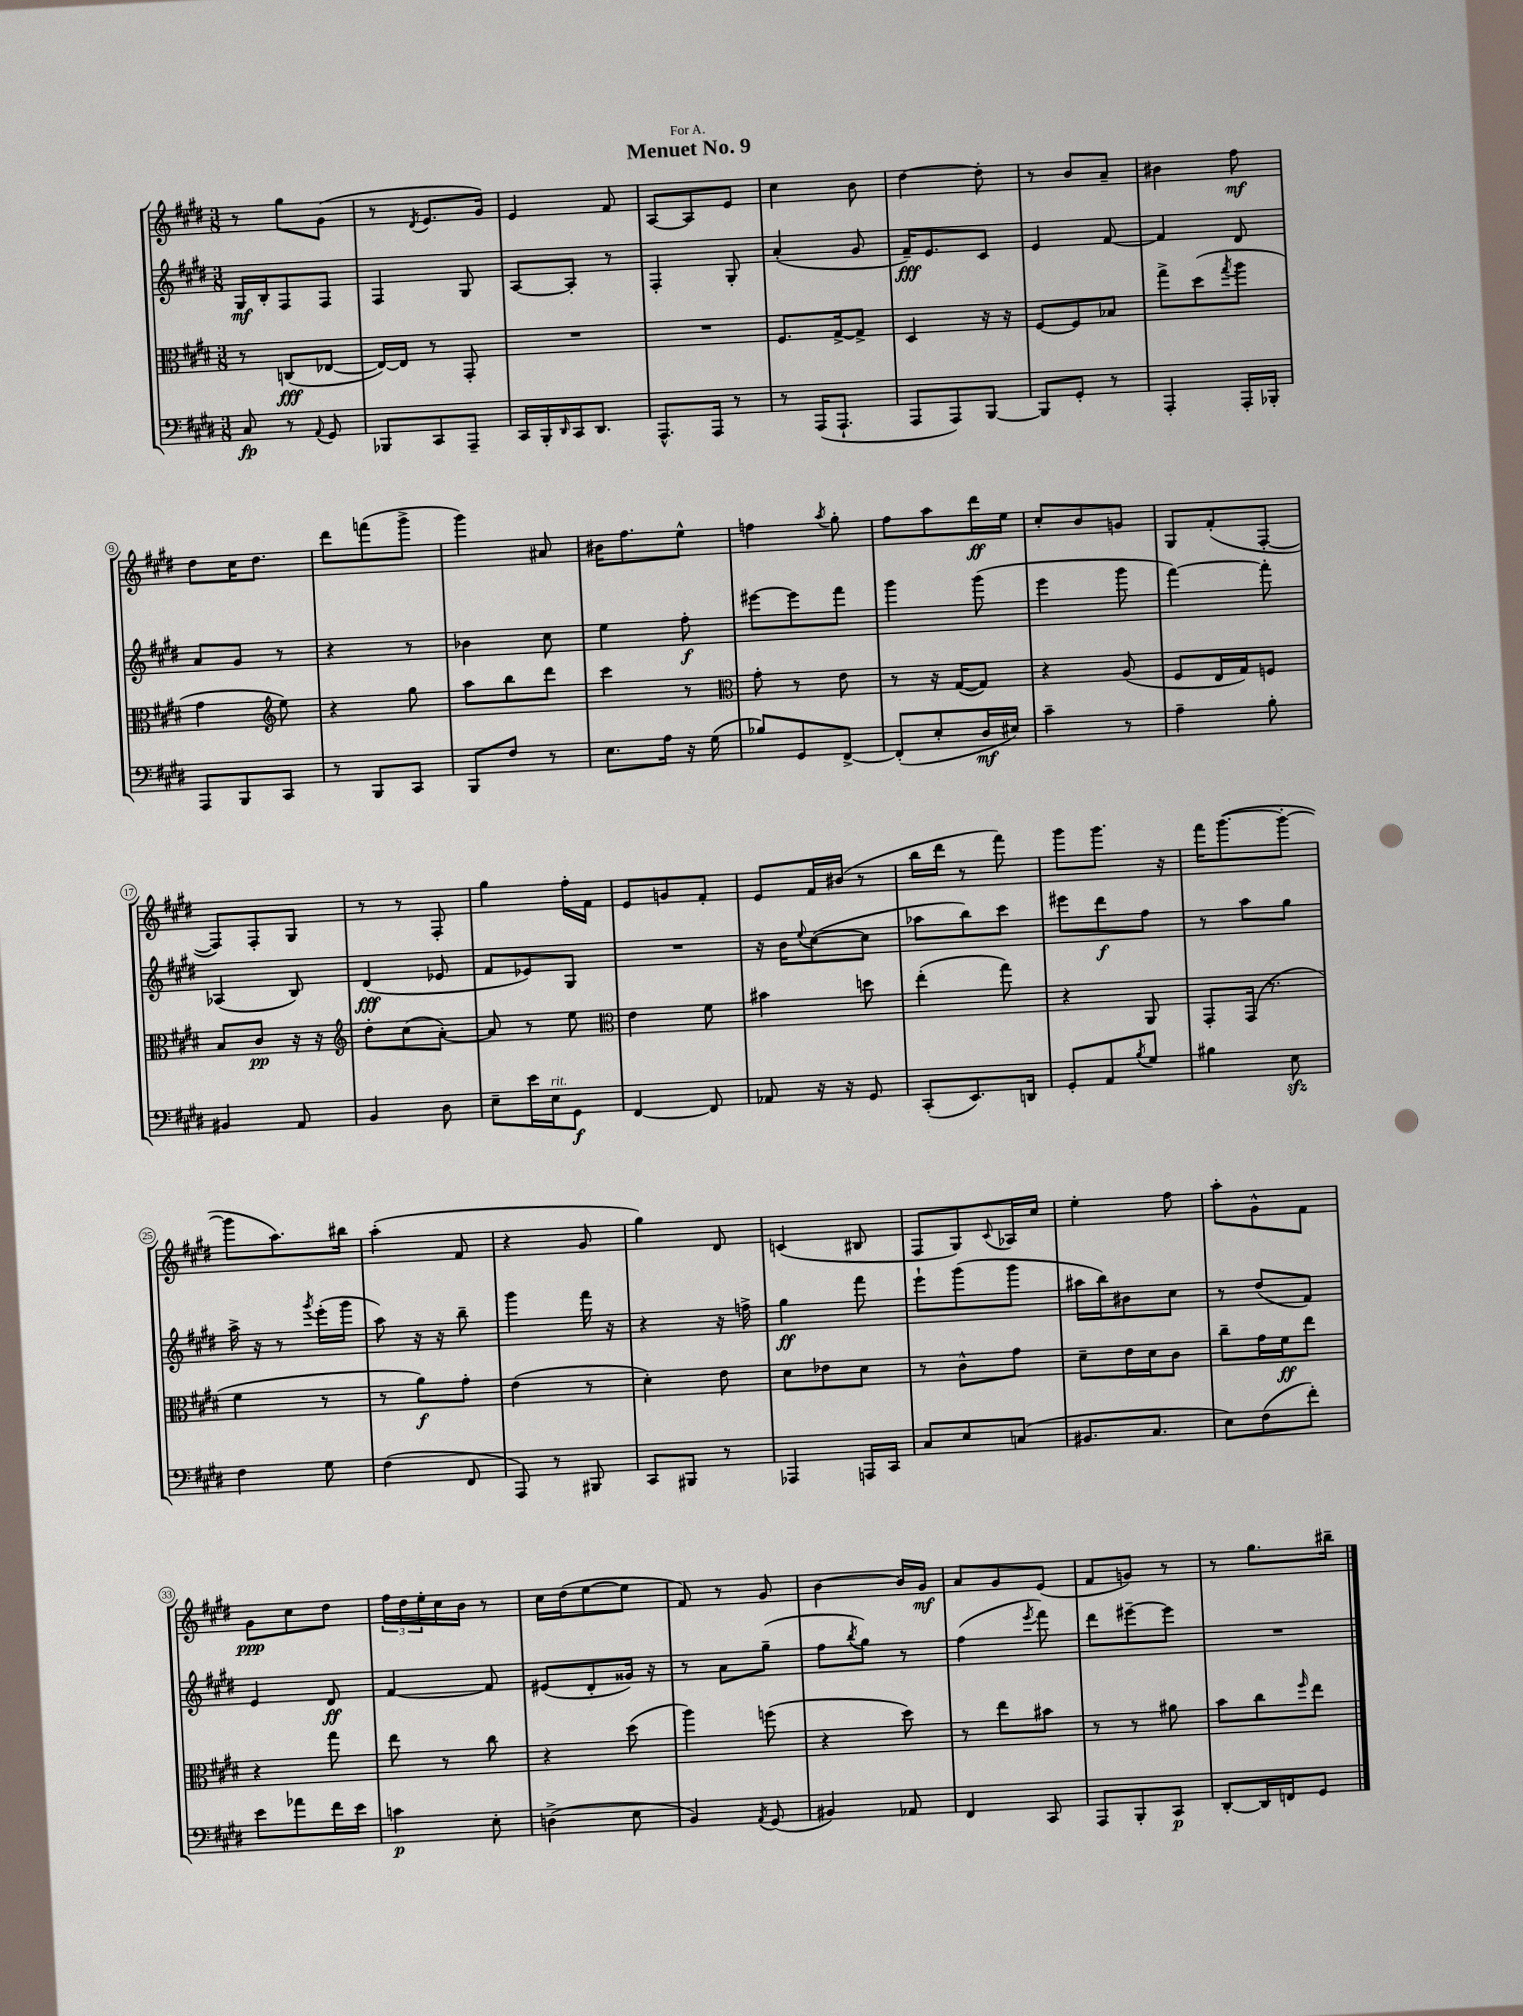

**kern	**dynam	**kern	**dynam	**kern	**dynam	**kern	**dynam
*part4	*part4	*part3	*part3	*part2	*part2	*part1	*part1
*staff4	*staff4	*staff3	*staff3	*staff2	*staff2	*staff1	*staff1
*clefF4	*	*clefC3	*	*clefG2	*	*clefG2	*
*k[f#c#g#d#]	*	*k[f#c#g#d#]	*	*k[f#c#g#d#]	*	*k[f#c#g#d#]	*
*M3/8	*	*M3/8	*	*M3/8	*	*M3/8	*
=1	=1	=1	=1	=1	=1	=1	=1
8C#/	fp	8r	.	16G#/LL	mf	8r	.
.	.	.	.	16B'/J	.	.	.
8r	.	(8Cn/L	fff	8F#/	.	8gg#\L	.
8qqAA/	.	.	.	.	.	.	.
8GG#/	.	[8E-X/J	.	8F#/J	.	(8g#\J	.
=2	=2	=2	=2	=2	=2	=2	=2
8BBB-X/L	.	16E-/LL_)	.	4F#/	.	8r	.
.	.	16E-/JJ]	.	.	.	.	.
.	.	.	.	.	.	8qd#/	.
8CC#/	.	8r	.	.	.	8.e/L	.
8AAA~/J	.	8GG#'/	.	8G#/	.	.	.
.	.	.	.	.	.	16g#/Jk)	.
=3	=3	=3	=3	=3	=3	=3	=3
16CC#/LL	.	4.r	.	[8A/L	.	4e/	.
16BBB'/	.	.	.	.	.	.	.
16qqDD#/	.	.	.	.	.	.	.
16CC#/J	.	.	.	8A'/J]	.	.	.
8.DD#/J	.	.	.	.	.	.	.
.	.	.	.	8r	.	8f#/	.
=4	=4	=4	=4	=4	=4	=4	=4
8.AAA^^/L	.	4.r	.	4F#'/	.	[8A/L	.
.	.	.	.	.	.	8A/]	.
16AAA/Jk	.	.	.	.	.	.	.
8r	.	.	.	8G#'/	.	8e/J	.
=5	=5	=5	=5	=5	=5	=5	=5
8r	.	8.F#/L	.	(4a'/	.	4cc#\	.
(16AAA/KL	.	.	.	.	.	.	.
8.AAA`/J	.	[16G#^/k	.	.	.	.	.
.	.	8G#^/J]	.	8g#/	.	8b\	.
=6	=6	=6	=6	=6	=6	=6	=6
8AAA/L	.	4D#/	.	16f#~/KL)	fff	[4dd#\	.
.	.	.	.	8.e/	.	.	.
8AAA/)	.	.	.	.	.	.	.
[8BBB/J	.	16r	.	8c#/J	.	8dd#'\]	.
.	.	16r	.	.	.	.	.
=7	=7	=7	=7	=7	=7	=7	=7
8BBB/L]	.	[8F#/L	.	4e/	.	8r	.
8GG#'/J	.	8F#/]	.	.	.	8b/L	.
8r	.	8B-X/J	.	[8f#/	.	8a~/J	.
=8	=8	=8	=8	=8	=8	=8	=8
4AAA'/	.	8gg#^\L	.	4f#/]	.	4b#X\	.
.	.	(8dd#\	.	.	.	.	.
.	.	8qgg#/	.	.	.	.	.
16AAA'/LL	.	8aa\J	.	8d#/	.	8ff#\	mf
16BBB-X'/JJ	.	.	.	.	.	.	.
!!LO:LB:g=z
=9	=9	=9	=9	=9	=9	=9	=9
8AAA/L	.	4g#\	.	8a/L	.	8dd#\L	.
8BBB/	.	.	.	8g#/J	.	16cc#\K	.
.	.	.	.	.	.	8.dd#\J	.
*	*	*clefG2	*	*	*	*	*
8CC#/J	.	8ee\)	.	8r	.	.	.
=10	=10	=10	=10	=10	=10	=10	=10
8r	.	4r	.	4r	.	8ddd#\L	.
8BBB/L	.	.	.	.	.	(8fffn\	.
8CC#/J	.	8gg#\	.	8r	.	8ggg#^\J	.
=11	=11	=11	=11	=11	=11	=11	=11
8BBB/L	.	8aa\L	.	4b-X\	.	4ggg#\)	.
8F#/J	.	8bb\	.	.	.	.	.
8r	.	8ddd#\J	.	8cc#\	.	8a#X/	.
=12	=12	=12	=12	=12	=12	=12	=12
8.E\L	.	4ccc#\	.	4ee\	.	16b#X\KL	.
.	.	.	.	.	.	8.ff#\	.
16A\Jk	.	.	.	.	.	.	.
16r	.	8r	.	8ff#'\	f	8ee^^\J	.
(16G#\	.	.	.	.	.	.	.
=13	=13	=13	=13	=13	=13	=13	=13
*	*	*clefC3	*	*	*	*	*
8B-X/L)	.	8g#'\	.	[8eee#X\L	.	4ffn\	.
8GG#/	.	8r	.	8eee#\]	.	.	.
.	.	.	.	.	.	8qaa/	.
[8FF#^/J	.	8e\	.	8fff#\J	.	8gg#'\	.
=14	=14	=14	=14	=14	=14	=14	=14
(8FF#'/L]	.	8r	.	4ggg#\	.	8ff#\L	.
8E'/	.	16r	.	.	.	8aa\	.
.	.	([16G#/KL	.	.	.	.	.
16D#/L	mf	8G#/J])	.	(8ggg#\	.	16ddd#\L	ff
16E#X/JJ)	.	.	.	.	.	16ee\JJ	.
=15	=15	=15	=15	=15	=15	=15	=15
4c#~\	.	4r	.	4eee\	.	8cc#'/L	.
.	.	.	.	.	.	8b/	.
8r	.	(8A/	.	8ggg#\	.	8gn/J	.
=16	=16	=16	=16	=16	=16	=16	=16
4A~\	.	8F#/L	.	[4fff#\)	.	8G#/L	.
.	.	16E/L	.	.	.	(8f#'/	.
.	.	16G#/J)	.	.	.	.	.
8B'\	.	8Fn/J	.	8fff#'\]	.	[8F#'/J	.
!!LO:LB:g=z
=17	=17	=17	=17	=17	=17	=17	=17
4BB#X/	.	8B/L	.	(4A-X/	.	8F#/L])	.
.	.	8c#/J	pp	.	.	8F#'/	.
8AA/	.	16r	.	8B/)	.	8G#/J	.
.	.	16r	.	.	.	.	.
=18	=18	=18	=18	=18	=18	=18	=18
*	*	*clefG2	*	*	*	*	*
4BB/	.	8dd#'\L	.	(4d#/	fff	8r	.
.	.	(8cc#\	.	.	.	8r	.
8D#\	.	[8a'\J)	.	8e-X/	.	8F#'/	.
=19	=19	=19	=19	=19	=19	=19	=19
8E~\L	.	8a/]	.	8f#/L	.	4gg#\	.
16e\L	.	8r	.	8e-X/)	.	.	.
!LO:TX:a:i:t=rit.	!	!	!	!	!	!	!
16E\J	.	.	.	.	.	.	.
8GG#\J	f	8ee\	.	8G#/J	.	16ff#'\LL	.
.	.	.	.	.	.	16f#\JJ	.
=20	=20	=20	=20	=20	=20	=20	=20
*	*	*clefC3	*	*	*	*	*
[4FF#/	.	4e\	.	4.r	.	8e/L	.
.	.	.	.	.	.	8gn/	.
8FF#/]	.	8f#\	.	.	.	8f#'/J	.
=21	=21	=21	=21	=21	=21	=21	=21
8AA-X/	.	4b#X\	.	16r	.	8e/L	.
.	.	.	.	16b\KL	.	.	.
.	.	.	.	8qqee/	.	.	.
16r	.	.	.	([8cc#\	.	16f#/L	.
16r	.	.	.	.	.	(16b#X/JJ	.
8GG#/	.	8ddn\	.	8cc#\J]	.	8r	.
=22	=22	=22	=22	=22	=22	=22	=22
(8CC#'/L	.	(4ee'\	.	8aa-X\L	.	16bb\LL	.
.	.	.	.	.	.	16ddd#\JJ	.
8.EE/)	.	.	.	8bb\)	.	8r	.
.	.	8gg#\)	.	8ccc#\J	.	8fff#\)	.
16DDn/Jk	.	.	.	.	.	.	.
=23	=23	=23	=23	=23	=23	=23	=23
8GG#'/L	.	4r	.	8eee#X\L	.	8ggg#\L	.
8AA/	.	.	.	8ddd#\	f	8.ggg#\J	.
8qB/	.	.	.	.	.	.	.
8G#/J	.	8AA/	.	8ff#\J	.	.	.
.	.	.	.	.	.	16r	.
=24	=24	=24	=24	=24	=24	=24	=24
4B#X\	.	8GG#'/L	.	8r	.	16fff#\KL	.
.	.	.	.	.	.	([8.ggg#\	.
.	.	(16GG#/Jk	.	8aa\L	.	.	.
.	.	8.r	.	.	.	.	.
8Ezz\	.	.	.	8gg#\J	.	8ggg#'\J_	.
!!LO:LB:g=z
=25	=25	=25	=25	=25	=25	=25	=25
4F#\	.	4f#\	.	16aa^\	.	8ggg#\L]	.
.	.	.	.	16r	.	.	.
.	.	.	.	8r	.	8.aa\)	.
.	.	.	.	8qggg#/	.	.	.
8G#\	.	8r	.	(16eee'\LL	.	.	.
.	.	.	.	16ggg#\JJ	.	16bb#X\Jk	.
=26	=26	=26	=26	=26	=26	=26	=26
(4F#\	.	8r	.	8aa\)	.	(4aa'\	.
.	.	8a\L)	f	16r	.	.	.
.	.	.	.	16r	.	.	.
8FF#/	.	8g#'\J	.	8bb~\	.	8f#/	.
=27	=27	=27	=27	=27	=27	=27	=27
8AAA/)	.	(4e\	.	4ggg#\	.	4r	.
8r	.	.	.	.	.	.	.
8BBB#X/	.	8r	.	16fff#\	.	8g#/	.
.	.	.	.	16r	.	.	.
=28	=28	=28	=28	=28	=28	=28	=28
8CC#/L	.	4d#'\)	.	4r	.	4gg#\)	.
8BBB#X/J	.	.	.	.	.	.	.
8r	.	8e\	.	16r	.	8d#/	.
.	.	.	.	16ffn^\	.	.	.
=29	=29	=29	=29	=29	=29	=29	=29
4AAA-X/	.	8d#\L	.	4gg#\	ff	(4cn/	.
.	.	8e-X\	.	.	.	.	.
16AAAn/LL	.	8d#\J	.	8fff#\	.	8B#X/	.
16CC#/JJ	.	.	.	.	.	.	.
=30	=30	=30	=30	=30	=30	=30	=30
8C#/L	.	8r	.	8eee`\L	.	8F#/L	.
8E/	.	8c#^^\L	.	(8ggg#\	.	8G#/)	.
.	.	.	.	.	.	8qqc#/	.
(8Cn/J	.	8g#\J	.	8ggg#\J	.	16A-X/L	.
.	.	.	.	.	.	16cc#/JJ	.
=31	=31	=31	=31	=31	=31	=31	=31
8.BB#X/L	.	8d#~\L	.	16aa#X\LL	.	4ee'\	.
.	.	.	.	16bb\J)	.	.	.
.	.	16e\L	.	8b#X\	.	.	.
8.C#/J	.	16d#\J	.	.	.	.	.
.	.	8c#\J	.	8cc#\J	.	8ff#\	.
=32	=32	=32	=32	=32	=32	=32	=32
8E\L)	.	8cc#~\L	.	8r	.	8aa'\L	.
(8F#\	.	16g#\L	.	(8dd#/L	.	8g#^^\	.
.	.	16f#\J	ff	.	.	.	.
8f#'\J)	.	8ee\J	.	8f#/J)	.	8f#\J	.
!!LO:LB:g=z
=33	=33	=33	=33	=33	=33	=33	=33
8e\L	.	4r	.	4e/	.	8g#\L	ppp
8a-X\	.	.	.	.	.	8cc#\	.
16f#\L	.	8gg#\	.	8d#/	ff	8dd#\J	.
16e\JJ	.	.	.	.	.	.	.
=34	=34	=34	=34	=34	=34	=34	=34
4cn\	p	8ee\	.	[4f#/	.	24ff#\LL	.
.	.	.	.	.	.	24dd#\	.
.	.	.	.	.	.	24ee'\	.
.	.	8r	.	.	.	16cc#\	.
.	.	.	.	.	.	16b\JJ	.
8E'\	.	8cc#\	.	8f#/]	.	8r	.
=35	=35	=35	=35	=35	=35	=35	=35
(4Dn^\	.	4r	.	(8e#X/L	.	16cc#\LL	.
.	.	.	.	.	.	(16dd#\J	.
.	.	.	.	8d#'/	.	[8ee\	.
8E\	.	(8dd#\	.	16g##X/Jk)	.	8ee\J]	.
.	.	.	.	16r	.	.	.
=36	=36	=36	=36	=36	=36	=36	=36
4BB/)	.	4aa\)	.	8r	.	8f#/)	.
.	.	.	.	8a\L	.	8r	.
8qAA/	.	.	.	.	.	.	.
(8GG#/	.	(8ffn\	.	(8gg#~\J	.	8g#/	.
=37	=37	=37	=37	=37	=37	=37	=37
4BB#X/)	.	4r	.	8ff#\L	.	[4b\	.
.	.	.	.	8qbb/	.	.	.
.	.	.	.	8gg#\J)	.	.	.
8AA-X/	.	8dd#\)	.	8r	.	16b/LL]	.
.	.	.	.	.	.	16g#/JJ	mf
=38	=38	=38	=38	=38	=38	=38	=38
4FF#/	.	8r	.	(4ff#\	.	8a/L	.
.	.	8ee\L	.	.	.	8g#/	.
.	.	.	.	8qeee/	.	.	.
8CC#/	.	8b#X\J	.	8fff#\)	.	(8e/J	.
=39	=39	=39	=39	=39	=39	=39	=39
8AAA/L	.	8r	.	8ddd#\L	.	8f#/L	.
8BBB'/	.	8r	.	[8eee#X~\	.	8gn/J)	.
8CC#/J	p	8a#X\	.	8eee#\J]	.	8r	.
=40	=40	=40	=40	=40	=40	=40	=40
[8DD#'/L	.	8b\L	.	4.r	.	8r	.
16DD#/L]	.	8cc#\	.	.	.	8.gg#\L	.
16FFn/J	.	.	.	.	.	.	.
.	.	16qqff#/	.	.	.	.	.
8GG#/J	.	8ee\J	.	.	.	.	.
.	.	.	.	.	.	16bb#X~\Jk	.
==	==	==	==	==	==	==	==
*-	*-	*-	*-	*-	*-	*-	*-
